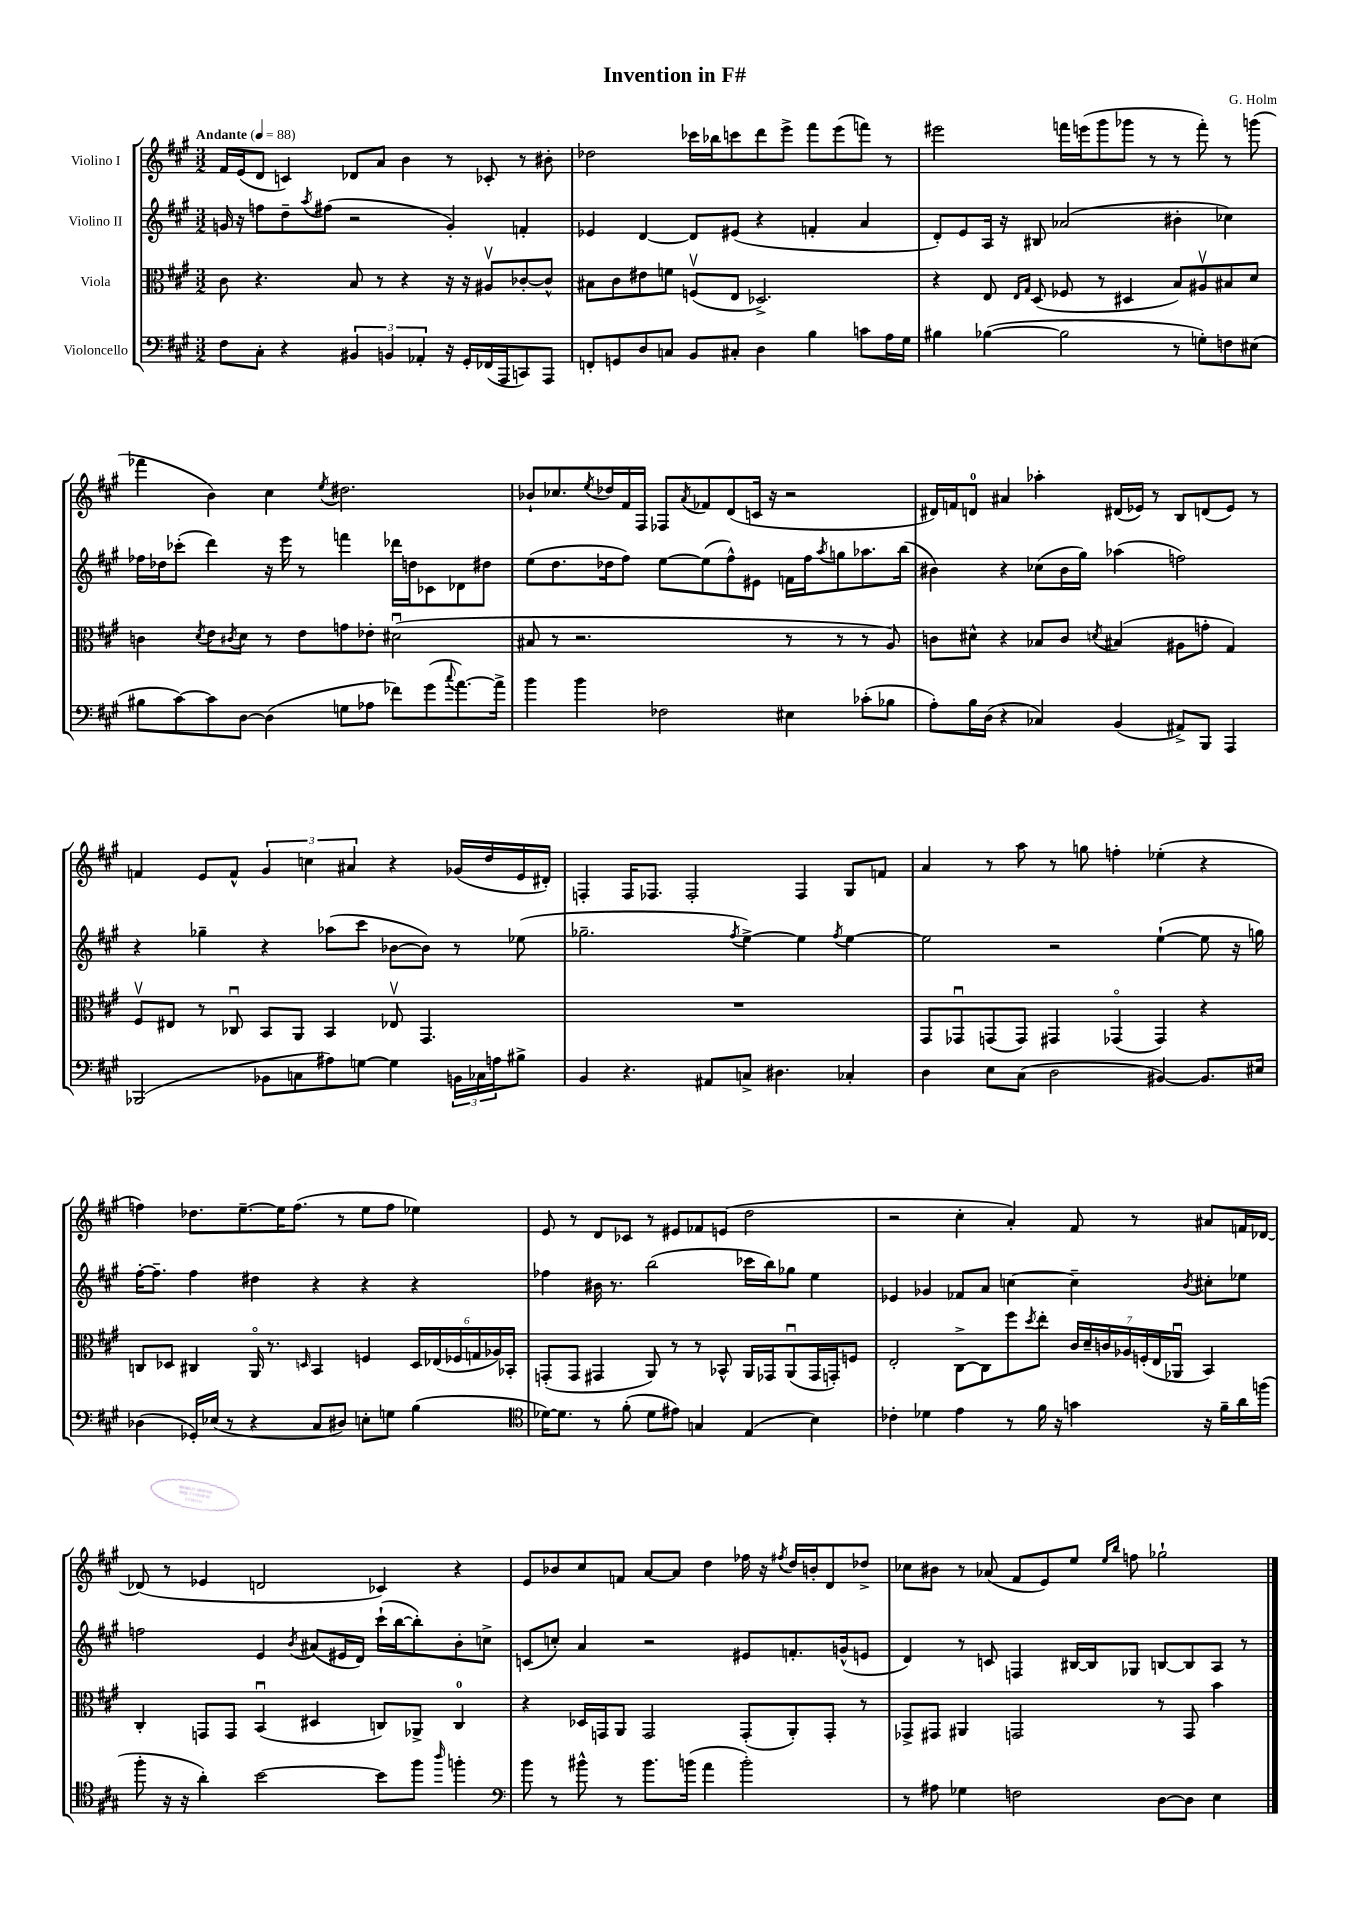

**kern	**kern	**kern	**kern
*staff4	*staff3	*staff2	*staff1
*clefF4	*clefC3	*clefG2	*clefG2
*k[f#c#g#]	*k[f#c#g#]	*k[f#c#g#]	*k[f#c#g#]
*M3/2	*M3/2	*M3/2	*M3/2
*MM88	*MM88	*MM88	*MM88
8F#	8c#	16g	16f#
.	.	16r	(16e
8C#'	4.r	8ff	8d
4r	.	8dd~	4c)
.	.	8qaa	.
.	.	(8ff#	.
6BB#	8B	2r	8d-
.	8r	.	8a
6BB	.	.	.
.	4r	.	4b
6AA-'	.	.	.
16r	16r	4g')	8r
16GG#'	16r	.	.
(16FF-	8A#v	.	8c-'
16AAA	.	.	.
8CC)	[8c-'	4f'	8r
8AAA	8c-^^]	.	8b#'
=	=	=	=
8FF'	8B#	4e-	2dd-
8GG	8c#	.	.
8D	8e#	[4d	.
8C	8f	.	.
8BB	(8Fv	8d]	16ccc-
.	.	.	16bb-
8C#'	8E	(8e#	8ccc
4D	2.D-^)	4r	8ddd
.	.	.	8eee^
4B	.	4f'	8fff#
.	.	.	(8eee
8c	.	4a	8fff)
16A	.	.	8r
16G#	.	.	.
=	=	=	=
4B#	4r	8d')	2eee#
.	.	8e	.
([4B-	8E	16A	.
.	.	16r	.
.	16qqE	.	.
.	16qqG#	.	.
.	(8D	8B#	.
2B-]	8F-	(2a-	16fff
.	.	.	(16eee
.	8r	.	8ggg#
.	4D#	.	8ggg-
.	.	.	8r
8r	8B)	4b#'	8r
8G')	8A#v	.	8fff')
8F	8B#	4cc-)	8r
(8E#	8d	.	(8ggg
=	=	=	=
8B#	4c	16ff-	4fff-
.	.	16dd-	.
[8c#)	.	(8ccc-'	.
.	8qd	.	.
8c#]	8e	4ddd)	4b)
.	8qc#	.	.
[8D	8d	.	.
(4D]	8r	16r	4cc#
.	.	16eee	.
.	8e	8r	.
.	.	.	8qee
8G	8g	4fff	2.dd#
8A-	8e-'	.	.
8f-)	(2d#u	16ddd-	.
.	.	16dd	.
(8g#	.	8c-	.
8qqcc#	.	.	.
[8.a)	.	8d-	.
.	.	8dd#	.
16a^]	.	.	.
=	=	=	=
4b	8B#	(8ee	8b-`
.	8r	8.dd	8.cc-
4b	2.r	.	.
.	.	.	8qee
.	.	16dd-	16dd-
.	.	8ff#)	16f#
.	.	.	16F#
2F-	.	[8ee	8F-
.	.	.	8qa
.	.	(8ee]	8f-
.	.	8ff#^^)	(8d
.	.	8e#	16c
.	.	.	16r
4E#	8r	16f	2r
.	.	16ff#	.
.	.	8qaa	.
.	8r	8gg	.
(8c-'	8r	8.aa-	.
8B-	8A)	.	.
.	.	(16bb	.
=	=	=	=
8A')	8c	4b#)	16d#)
.	.	.	16f
16B	8d#^^	.	8d
(16D	.	.	.
4r	4r	4r	4a#
4C-)	8B-	(8cc-	4aa-'
.	8c	16b#	.
.	.	16gg#)	.
.	8qd	.	.
(4BB	(4B#	(4aa-	(16d#
.	.	.	16e-)
.	.	.	8r
8AA#^)	8A#	2ff)	8B
8BBB	8g'	.	(8d
4AAA	4G#)	.	8e-)
.	.	.	8r
=	=	=	=
(2BBB-	8F#v	4r	4f
.	8E#	.	.
.	8r	4gg-~	8e
.	8C-u	.	8f^^
8BB-	8BB	4r	6g#
8C	8AA	.	.
.	.	.	6cc
8A#)	4BB	(8aa-	.
.	.	.	6a#
[8G	.	8ccc#	.
4G]	8E-v	[8b-	4r
.	4.GG#	8b-])	.
24BB	.	8r	(16g-
24C-	.	.	.
.	.	.	16dd
24A	.	.	.
8B#^	.	(8ee-	16e
.	.	.	16d#')
=	=	=	=
4BB	1.r	2.gg-~	4F'
4.r	.	.	16F
.	.	.	8.F-
.	.	.	2F-'
8AA#	.	.	.
.	.	8qff#	.
8C^	.	[4ee^)	.
4.D#	.	.	.
.	.	4ee]	4F-
.	.	8qff#	.
4C-'	.	[4ee	8G#
.	.	.	8f
=	=	=	=
4D	8GG#	2ee]	4a
.	8GG-u	.	.
8E	(8GG	.	8r
(8C#	8GG)	.	8aa
2D	4GG#	2r	8r
.	.	.	8gg
.	(4GG-o	.	4ff'
[4BB#)	4GG-)	([4ee`	(4ee-'
8.BB#]	4r	8ee]	4r
.	.	16r	.
16E#	.	16gg)	.
=	=	=	=
(4D-	8C	[16ff#'	4ff)
.	.	8.ff#~]	.
.	8D-	.	.
16GG-')	4C#	4ff#	8.dd-
(16E-	.	.	.
8r	.	.	.
.	.	.	[8.ee~
4r	16AAo	4dd#	.
.	8.r	.	.
.	.	.	16ee]
.	.	.	(8.ff
.	16qqD	.	.
8C#	4BB	4r	.
8D#)	.	.	8r
8E'	4F	4r	8ee
8G	.	.	8ff
(4B	24D	4r	4ee-)
.	(24E-	.	.
.	24F-	.	.
.	24G	.	.
.	24A-)	.	.
.	24BB-'	.	.
=	=	=	=
*clefC4	*	*	*
[16d-)	(8GG'	4ff-	8e
8.d-]	.	.	.
.	8GG	.	8r
8r	4GG#	16b#	8d
.	.	8.r	.
(8f#'	.	.	8c-
8d-	8AA)	(2bb	8r
8e#)	8r	.	8e#
4G	8r	.	8f-
.	8BB-^^	.	(8e
(4E	16AA	16ccc-	2dd
.	16GG-	16bb)	.
.	(8AAu	8gg-	.
4B)	16GG-	4ee	.
.	16GG')	.	.
.	8F	.	.
=	=	=	=
4c-'	2E'	4e-	2r
4d-	.	4g-	.
4e	[8C#^	8f-	4cc#'
.	8C#]	8a	.
8r	8ff#	[4cc	4a')
.	8qdd	.	.
16f#	8ee'	.	.
16r	.	.	.
4g	28c#	4cc~]	8f#
.	28d~	.	.
.	28c	.	.
.	28A-	.	.
.	.	.	8r
.	(28F'	.	.
.	28E	.	.
.	28AA-u	.	.
.	.	8qb	.
16r	4BB)	8cc#'	8a#
16f#~	.	.	.
16a	.	8ee-	16f
(16ff	.	.	[16d-
=	=	=	=
8ff#'	4C#'	2ff	(8d-]
16r	.	.	8r
16r	.	.	.
4a')	8GG	.	4e-
.	8GG	.	.
[2b	(4BBu	4e	2d
.	.	8qb	.
.	4D#	(8a#	.
.	.	16e#	.
.	.	16d)	.
8b]	8C)	(16ccc#`	4c-)
.	.	[16bb	.
8ff#	8AA-^	8bb'])	.
16qqaa	.	.	.
4ff'	4C	8b'	4r
.	.	8cc^	.
=	=	=	=
*clefF4	*	*	*
8b	4r	(8c	8e
8r	.	8cc')	8b-
8b#^^	16D-	4a	8cc#
.	16GG	.	.
8r	8AA	.	8f
8.b#	2GG	2r	[8a
.	.	.	8a]
(16b	.	.	.
4a	.	.	4dd
2b')	(8GG'	8e#	16ff-
.	.	.	16r
.	.	.	8qff#
.	8AA')	8.f'	16dd
.	.	.	16b'
.	8GG'	.	8d
.	.	(16g^^	.
.	8r	8e	8dd-^
=	=	=	=
8r	8GG-^	4d)	8cc-
8A#	8GG#	.	8b#
4G-	4AA#	8r	8r
.	.	8c	(8a-
2F	2GG	4F	8f#
.	.	.	8e)
.	.	[16B#	8ee
.	.	16B#]	.
.	.	.	16qqee
.	.	.	16qqbb
.	.	8G-	8ff
[8D	8r	[8B	2gg-`
8D]	8GG	8B]	.
4E	4b	8A	.
.	.	8r	.
==	==	==	==
*-	*-	*-	*-
